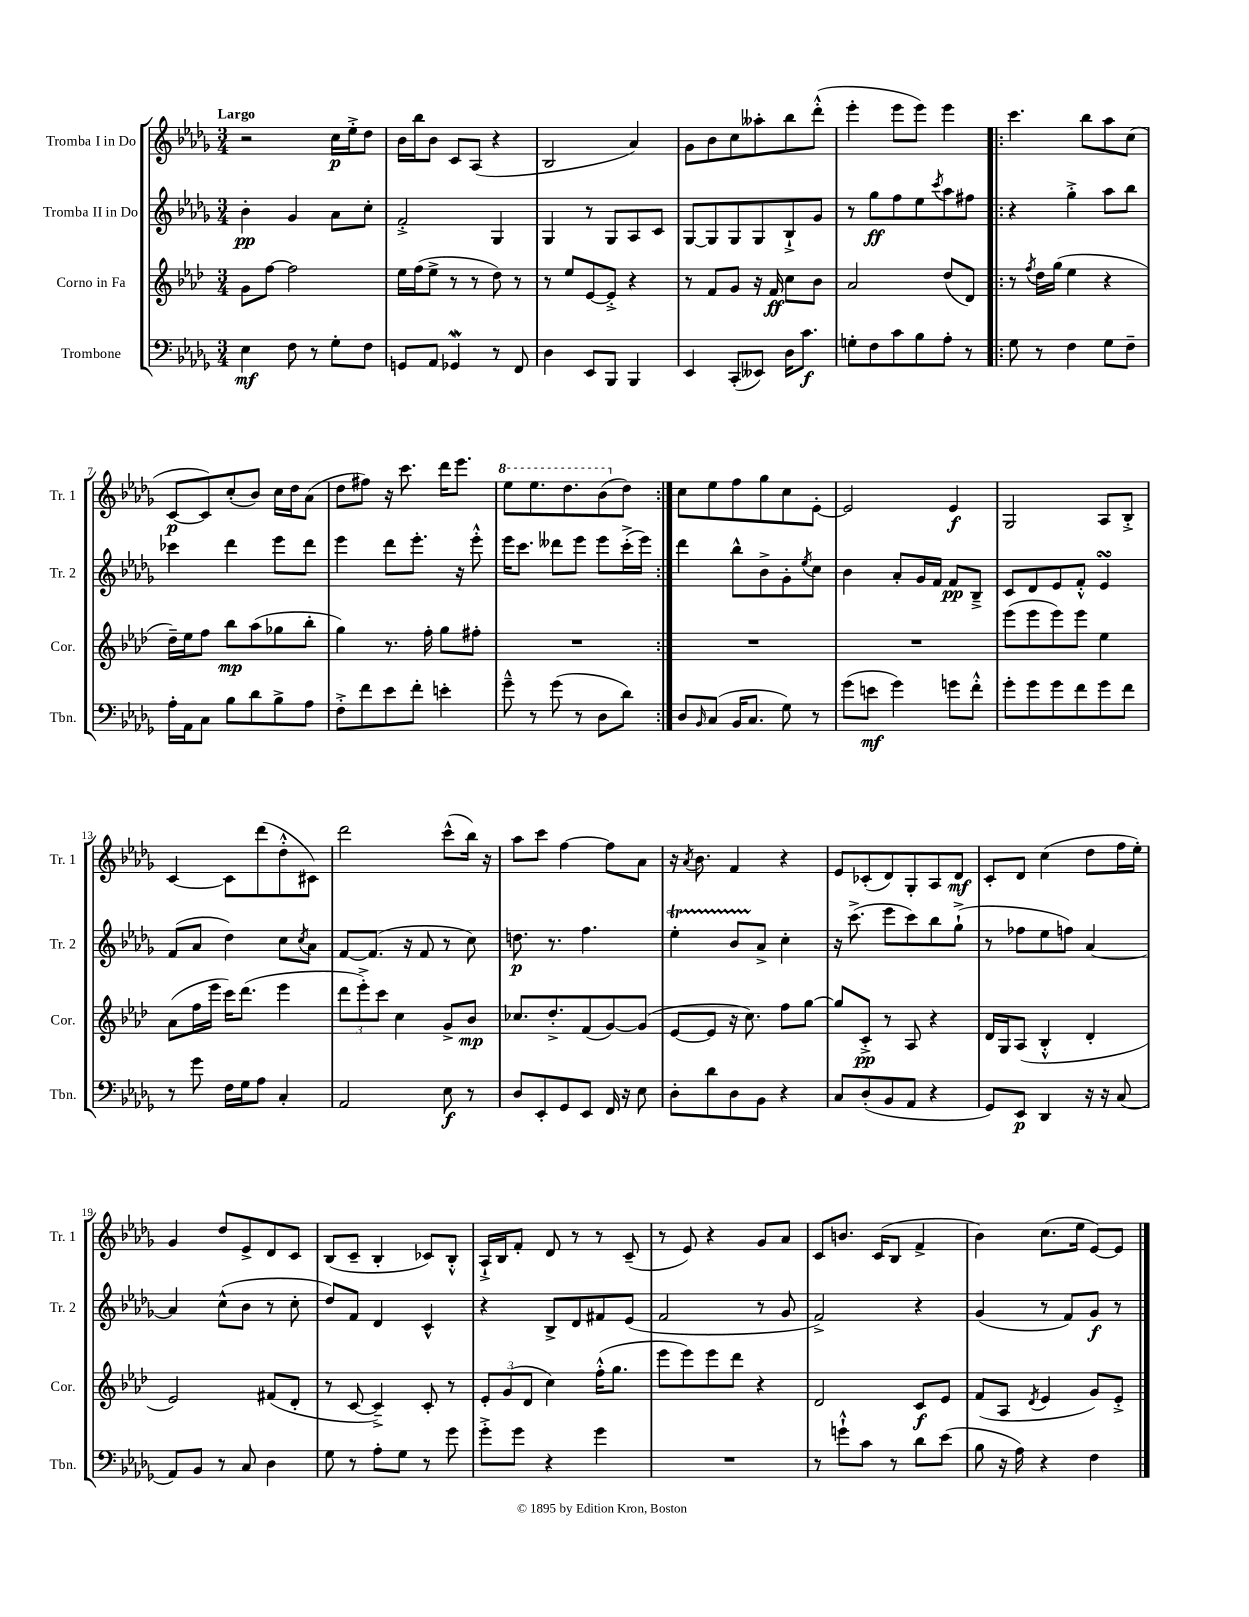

**kern	**dynam	**kern	**dynam	**kern	**dynam	**kern	**dynam
*part4	*part4	*part3	*part3	*part2	*part2	*part1	*part1
*staff4	*staff4	*staff3	*staff3	*staff2	*staff2	*staff1	*staff1
*I"Trombone	*	*I"Corno in Fa	*	*I"Tromba II in Do	*	*I"Tromba I in Do	*
*I'Tbn.	*	*I'Cor.	*	*I'Tr. 2	*	*I'Tr. 1	*
*clefF4	*	*clefG2	*	*clefG2	*	*clefG2	*
*k[b-e-a-d-g-]	*	*k[b-e-a-d-]	*	*k[b-e-a-d-g-]	*	*k[b-e-a-d-g-]	*
*M3/4	*	*M3/4	*	*M3/4	*	*M3/4	*
=1	=1	=1	=1	=1	=1	=1	=1
!	!	!	!	!	!	!LO:TX:a:B:t=Largo	!
4E-\	mf	8g\L	.	4b-'\	pp	2r	.
.	.	[8ff\J	.	.	.	.	.
8F\	.	2ff\]	.	4g-/	.	.	.
8r	.	.	.	.	.	.	.
8G-'\L	.	.	.	8a-\L	.	16cc\LL	p
.	.	.	.	.	.	16ee-'^\J	.
8F\J	.	.	.	8cc'\J	.	8dd-\J	.
=2	=2	=2	=2	=2	=2	=2	=2
8GGn/L	.	16ee-\LL	.	2f'^/	.	16b-\LL	.
.	.	(16ff\J	.	.	.	16bb-\J	.
8AA-/J	.	8ee-^\J	.	.	.	8b-\J	.
4GG-Xw/	.	8r	.	.	.	8c/L	.
.	.	8r	.	.	.	(8A-/J	.
8r	.	8dd-\)	.	4G-/	.	4r	.
8FF/	.	8r	.	.	.	.	.
=3	=3	=3	=3	=3	=3	=3	=3
4D-\	.	8r	.	4G-/	.	2B-/	.
.	.	8ee-/L	.	.	.	.	.
8EE-/L	.	[8e-/	.	8r	.	.	.
8BBB-/J	.	8e-'^/J]	.	8G-/L	.	.	.
4BBB-/	.	4r	.	8A-/	.	4a-/)	.
.	.	.	.	8c/J	.	.	.
=4	=4	=4	=4	=4	=4	=4	=4
4EE-/	.	8r	.	[8G-/L	.	8g-\L	.
.	.	8f/L	.	8G-/]	.	8b-\	.
(8CC'/L	.	8g/J	.	8G-/	.	8cc\	.
8EE--X/J)	.	16r	.	8G-/	.	8aa--X'\	.
.	.	16f/	ff	.	.	.	.
16D-\KL	.	8cc\L	.	8B-`^/	.	8bb-\	.
8.c\J	f	.	.	.	.	.	.
.	.	8b-\J	.	8g-/J	.	(8ddd-'^^\J	.
=5	=5	=5	=5	=5	=5	=5	=5
8Gn'\L	.	2a-/	.	8r	.	4eee-'\	.
8F\	.	.	.	8gg-\L	ff	.	.
8c\	.	.	.	8ff\	.	8eee-\L	.
8B-\	.	.	.	8ee-\	.	8eee-\J)	.
.	.	.	.	8qccc/	.	.	.
8A-'\J	.	(8dd-/L	.	8aa-\	.	4eee-\	.
8r	.	8d-/J)	.	8ff#X\J	.	.	.
=6!|:	=6!|:	=6!|:	=6!|:	=6!|:	=6!|:	=6!|:	=6!|:
8G-\	.	8r	.	4r	.	4.ccc\	.
.	.	8qff/	.	.	.	.	.
8r	.	16dd-\LL	.	.	.	.	.
.	.	(16gg\JJ	.	.	.	.	.
4F\	.	4ee-\	.	4gg-'^\	.	.	.
.	.	.	.	.	.	8bb-\L	.
8G-\L	.	4r	.	8aa-\L	.	8aa-\	.
8F~\J	.	.	.	8bb-\J	.	(8cc\J	.
!!LO:LB:g=z
=7	=7	=7	=7	=7	=7	=7	=7
16A-'\LL	.	16dd-~\LL)	.	4ccc-X\	.	[8c/L	p
16AA-\J	.	16ee-\J	.	.	.	.	.
8C\J	.	8ff\J	.	.	.	8c/])	.
8B-\L	.	8bb-\L	mp	4ddd-\	.	(8cc'/	.
8d-\	.	(8aa-\	.	.	.	8b-/J)	.
8B-^\	.	8gg-X\	.	8eee-\L	.	16cc\LL	.
.	.	.	.	.	.	16dd-\J	.
8A-\J	.	8bb-'\J	.	8ddd-\J	.	(8a-\J	.
=8	=8	=8	=8	=8	=8	=8	=8
8F'^\L	.	4gg\)	.	4eee-\	.	8dd-\L	.
8f\	.	.	.	.	.	8ff#X\J)	.
8e-\	.	8.r	.	8ddd-\L	.	16r	.
.	.	.	.	.	.	8.ccc\	.
8f'\J	.	.	.	8.eee-'\J	.	.	.
.	.	16ff'\	.	.	.	.	.
4en'\	.	8gg\L	.	.	.	16ddd-\KL	.
.	.	.	.	16r	.	8.eee-\J	.
.	.	8ff#X'\J	.	8eee-'^^\	.	.	.
=9	=9	=9	=9	=9	=9	=9	=9
*	*	*	*	*	*	*8va	*
8g-~^^\	.	2.r	.	16eee-\KL	.	8eee-\L	.
.	.	.	.	8.ccc\J	.	.	.
8r	.	.	.	.	.	8.eee-\	.
(8g-\	.	.	.	8ddd--X\L	.	.	.
.	.	.	.	.	.	8.ddd-\	.
8r	.	.	.	8eee-\J	.	.	.
8D-\L	.	.	.	8eee-\L	.	(8bb-\	.
*	*	*	*	*	*	*X8va	*
8d-\J)	.	.	.	(16ccc'^\L	.	8dd-\J)	.
.	.	.	.	16eee-\JJ)	.	.	.
=10:|!	=10:|!	=10:|!	=10:|!	=10:|!	=10:|!	=10:|!	=10:|!
8D-/L	.	2.r	.	4ddd-\	.	8cc\L	.
16qqBB-/	.	.	.	.	.	.	.
(8C/J	.	.	.	.	.	8ee-\	.
16BB-/KL	.	.	.	8bb-^^\L	.	8ff\	.
8.C/J	.	.	.	.	.	.	.
.	.	.	.	8b-^\	.	8gg-\	.
8G-\)	.	.	.	8g-'\	.	8cc\	.
.	.	.	.	8qee-/	.	.	.
8r	.	.	.	8cc\J	.	[8e-'\J	.
=11	=11	=11	=11	=11	=11	=11	=11
(8g-\L	.	2.r	.	4b-\	.	2e-/]	.
8en\J	mf	.	.	.	.	.	.
4g-\)	.	.	.	8a-'/L	.	.	.
.	.	.	.	16g-/L	.	.	.
.	.	.	.	16f/JJ	.	.	.
8gn\L	.	.	.	8f/L	pp	4e-/	f
8f'^^\J	.	.	.	8B-~^/J	.	.	.
=12	=12	=12	=12	=12	=12	=12	=12
8g-'\L	.	(8eee-\L	.	8c/L	.	2G-/	.
8g-\	.	8eee-\	.	8d-/	.	.	.
8g-\	.	8eee-\)	.	8e-/	.	.	.
8f\	.	8eee-\J	.	8f'^^/J	.	.	.
8g-\	.	4ee-\	.	4e-sSSS/	.	8A-/L	.
8f\J	.	.	.	.	.	8B-'^/J	.
!!LO:LB:g=z
=13	=13	=13	=13	=13	=13	=13	=13
8r	.	(8a-\L	.	(8f/L	.	[4c/	.
8g-\	.	16ff\L	.	8a-/J	.	.	.
.	.	16eee-\JJ	.	.	.	.	.
16F\LL	.	16ccc\KL)	.	4dd-\)	.	8c\L]	.
16G-\J	.	(8.ddd-\J	.	.	.	.	.
8A-\J	.	.	.	.	.	(8ddd-\	.
4C'/	.	4eee-\	.	8cc\L	.	8dd-'^^\	.
.	.	.	.	8qcc/	.	.	.
.	.	.	.	8a-\J	.	8c#X\J)	.
=14	=14	=14	=14	=14	=14	=14	=14
2AA-/	.	12ddd-\L	.	[8f/L	.	2ddd-\	.
.	.	12eee-'^\)	.	.	.	.	.
.	.	.	.	(8.f/J]	.	.	.
.	.	12ccc\J	.	.	.	.	.
.	.	4cc\	.	.	.	.	.
.	.	.	.	16r	.	.	.
.	.	.	.	8f/	.	.	.
8E-\	f	8g^/L	.	8r	.	(8ccc^^\L	.
8r	.	8b-/J	mp	8cc\)	.	16bb-\Jk)	.
.	.	.	.	.	.	16r	.
=15	=15	=15	=15	=15	=15	=15	=15
8D-/L	.	8.cc-X/L	.	8.ddn\	p	8aa-\L	.
8EE-'/	.	.	.	.	.	8ccc\J	.
.	.	8.dd-'^/	.	8.r	.	.	.
8GG-/	.	.	.	.	.	[4ff\	.
8EE-/J	.	(8f/	.	4.ff\	.	.	.
16FF/	.	[8g/)	.	.	.	8ff\L]	.
16r	.	.	.	.	.	.	.
8E-\	.	(8g/J]	.	.	.	8a-\J	.
=16	=16	=16	=16	=16	=16	=16	=16
8D-'\L	.	[8e-/L	.	4ee-T'\	.	16r	.
.	.	.	.	.	.	8qa-/	.
.	.	.	.	.	.	8.b-\	.
8d-\	.	8e-/J]	.	.	.	.	.
8D-\	.	16r	.	8b-TTT/L	.	4f/	.
.	.	8.cc\)	.	.	.	.	.
8BB-\J	.	.	.	8a-^/J	.	.	.
4r	.	8ff\L	.	4cc'\	.	4r	.
.	.	[8gg\J	.	.	.	.	.
=17	=17	=17	=17	=17	=17	=17	=17
8C/L	.	8gg/L]	.	16r	.	8e-/L	.
.	.	.	.	(8.ccc^\	.	.	.
(8D-'/	.	8c'^/J	pp	.	.	(8c-X'/	.
8BB-/	.	8r	.	8eee-\L	.	8d-/)	.
8AA-/J	.	8A-/	.	8ccc\)	.	8G-'/	.
4r	.	4r	.	8bb-\	.	8A-/	.
.	.	.	.	(8gg-`^\J	.	8d-/J	mf
=18	=18	=18	=18	=18	=18	=18	=18
8GG-/L)	.	16d-/LL	.	8r	.	8c'/L	.
.	.	16G/J	.	.	.	.	.
8EE-/J	p	(8A-/J	.	8ff-X\L	.	8d-/J	.
4DD-/	.	4B-'^^/	.	8ee-\	.	(4cc\	.
.	.	.	.	8ffn\J)	.	.	.
16r	.	4d-'/	.	[4a-/	.	8dd-\L	.
16r	.	.	.	.	.	.	.
(8C/	.	.	.	.	.	16ff\L	.
.	.	.	.	.	.	16ee-'\JJ)	.
!!LO:LB:g=z
=19	=19	=19	=19	=19	=19	=19	=19
8AA-/L)	.	2e-/)	.	4a-/]	.	4g-/	.
8BB-/J	.	.	.	.	.	.	.
8r	.	.	.	(8cc^^\L	.	8dd-/L	.
8C/	.	.	.	8b-\J	.	8e-^/	.
4D-\	.	(8f#X/L	.	8r	.	8d-/	.
.	.	8d-'/J	.	8cc'\	.	8c/J	.
=20	=20	=20	=20	=20	=20	=20	=20
8G-\	.	8r	.	8dd-/L)	.	(8B-/L	.
8r	.	[8c/	.	8f/J	.	8c~/J	.
8A-'\L	.	4c~^/])	.	4d-/	.	4B-'/	.
8G-\J	.	.	.	.	.	.	.
8r	.	8c'/	.	4c^^/	.	8c-X/L)	.
8g-\	.	8r	.	.	.	8B-'^^/J	.
=21	=21	=21	=21	=21	=21	=21	=21
8g-'^\L	.	12e-'/L	.	4r	.	16A-`^/LL	.
.	.	.	.	.	.	16B-/J	.
.	.	(12g/	.	.	.	.	.
8g-\J	.	.	.	.	.	8f'/J	.
.	.	12d-/J	.	.	.	.	.
4r	.	4cc\)	.	8B-^/L	.	8d-/	.
.	.	.	.	8d-/	.	8r	.
4g-\	.	(16ff'^^\KL	.	8f#X/	.	8r	.
.	.	8.gg\J	.	.	.	.	.
.	.	.	.	(8e-/J	.	(8c~/	.
=22	=22	=22	=22	=22	=22	=22	=22
2.r	.	8eee-\L	.	2f/	.	8r	.
.	.	8eee-\)	.	.	.	8e-/)	.
.	.	8eee-\	.	.	.	4r	.
.	.	8ddd-\J	.	.	.	.	.
.	.	4r	.	8r	.	8g-/L	.
.	.	.	.	8g-/	.	8a-/J	.
=23	=23	=23	=23	=23	=23	=23	=23
8r	.	2d-/	.	2f^/)	.	8c/L	.
8gn`^^\L	.	.	.	.	.	8.bn/J	.
8c\J	.	.	.	.	.	.	.
.	.	.	.	.	.	(16c/KL	.
8r	.	.	.	.	.	8B-/J	.
8d-\L	.	8c/L	f	4r	.	4f^/	.
(8e-\J	.	8e-/J	.	.	.	.	.
=24	=24	=24	=24	=24	=24	=24	=24
8B-\	.	(8f/L	.	(4g-/	.	4b-\)	.
16r	.	8A-/J	.	.	.	.	.
16A-\)	.	.	.	.	.	.	.
.	.	8qd-/	.	.	.	.	.
4r	.	4e-/	.	8r	.	(8.cc\L	.
.	.	.	.	8f/L)	.	.	.
.	.	.	.	.	.	16ee-\Jk	.
4F\	.	8g/L)	.	8g-/J	f	[8e-/L)	.
.	.	8e-'^/J	.	8r	.	8e-/J]	.
==	==	==	==	==	==	==	==
*-	*-	*-	*-	*-	*-	*-	*-
